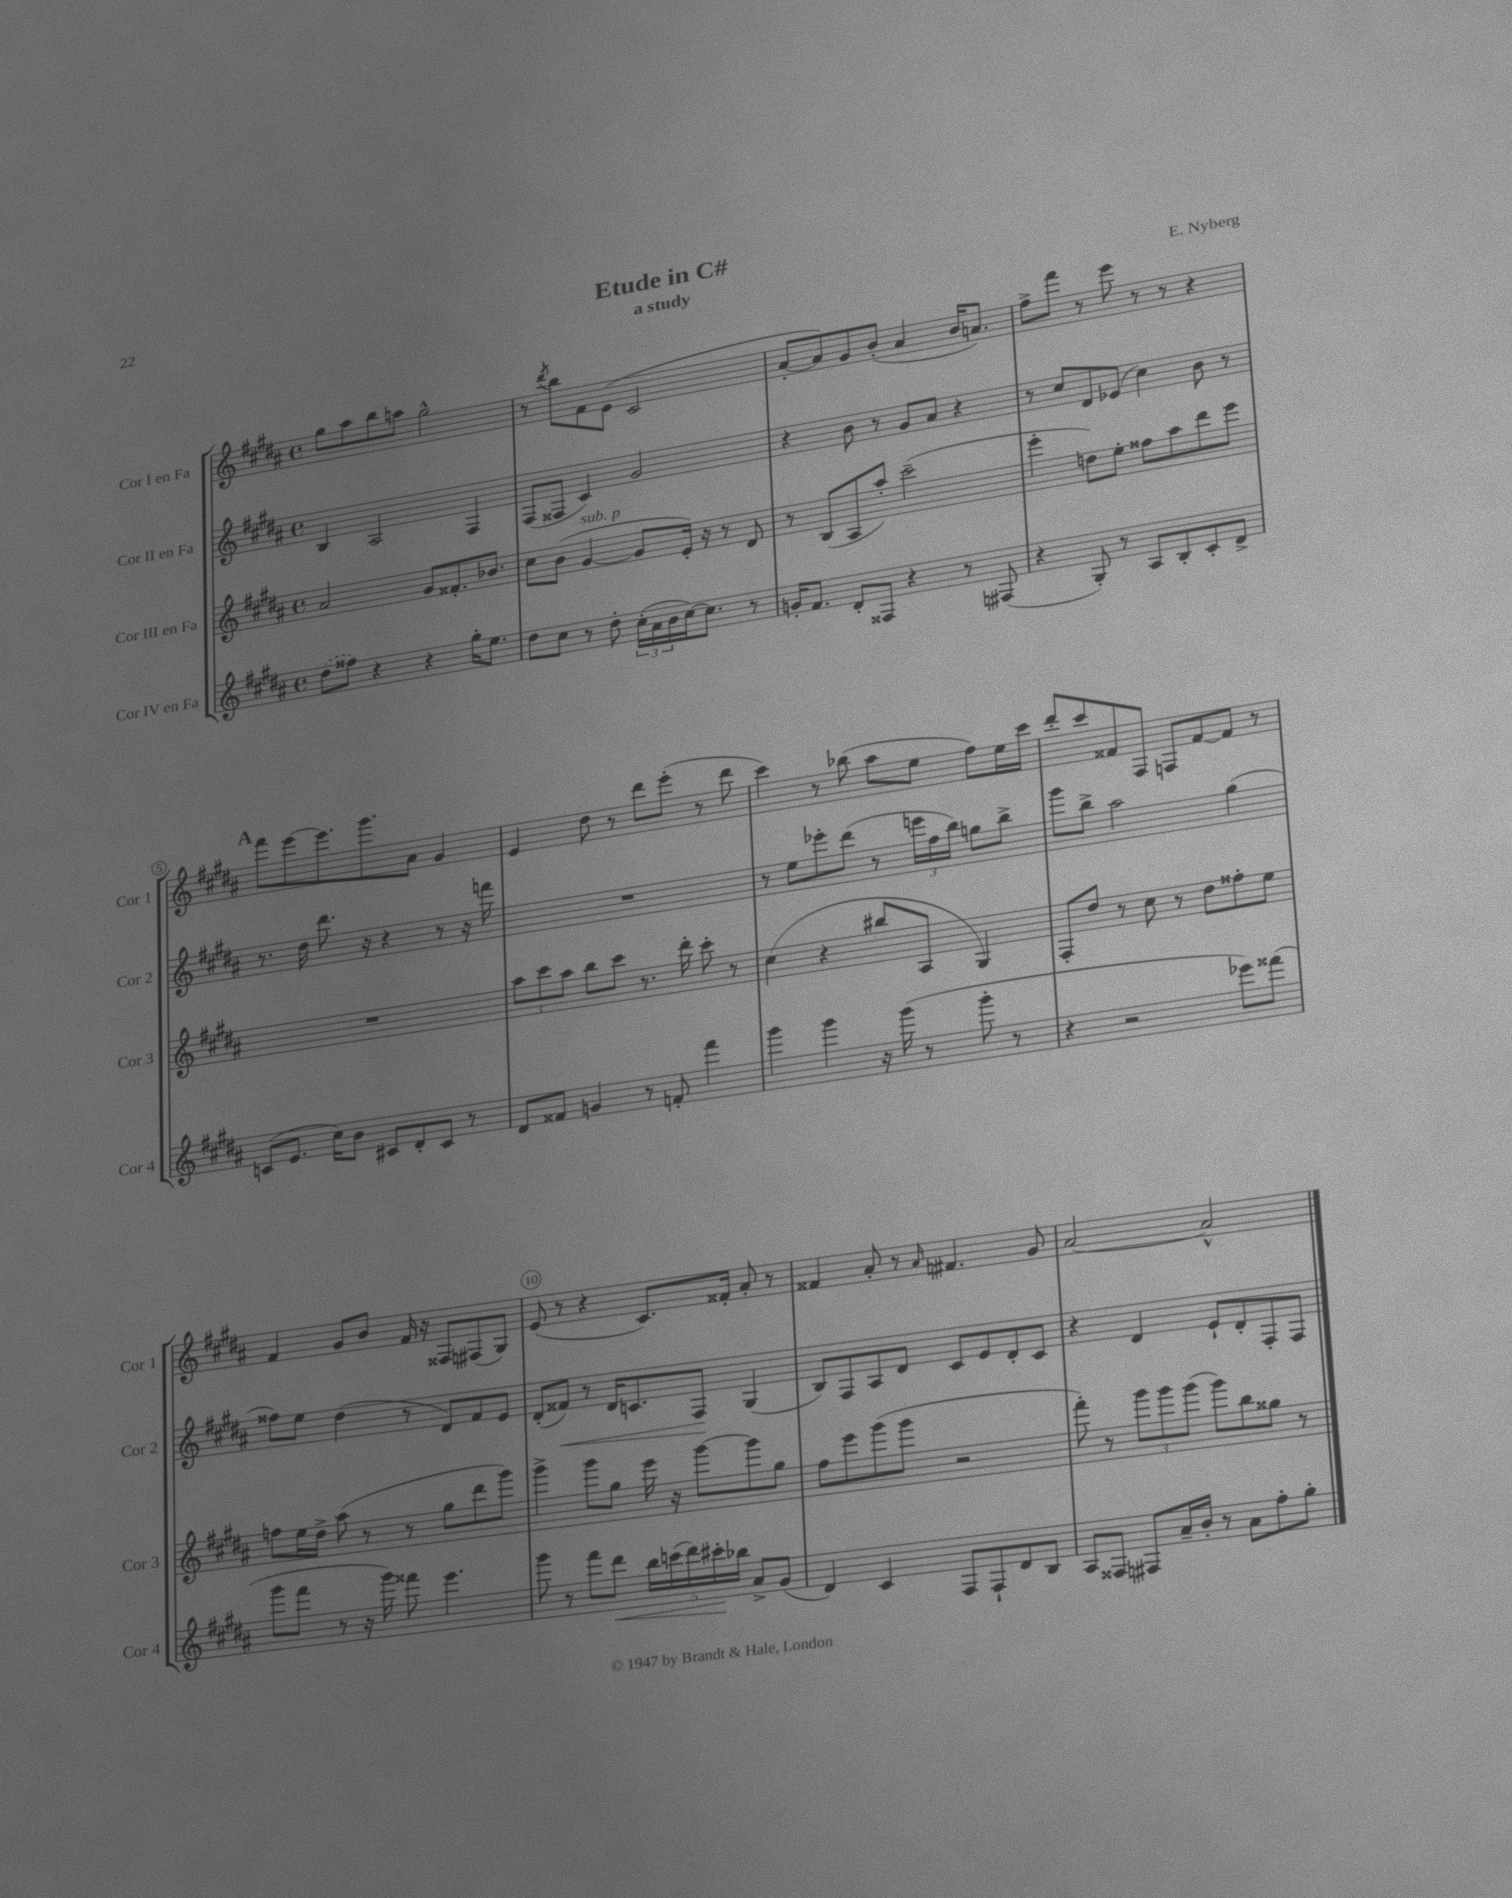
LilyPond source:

\header { title = "Etude in C#" composer = "E. Nyberg" subtitle = "a study" }
<<
\new StaffGroup <<
\new Staff = "s0" \with { instrumentName = "Cor I en Fa" shortInstrumentName = "Cor 1" } {
    \clef treble \key b \major \defaultTimeSignature \time 4/4
    gis''8 ais''8 b''8 a''8 gis''2-^ |
    r8 \acciaccatura { dis'''8 } b''8 fis'8 e'8( cis'2 |
    ais'8~-. ais'8) gis'8 b'8-.( ais'4 b'16 a'8.) |
    fis''8-> fis'''8 r8 e'''8 r8 r8 r4 |
    \mark \markup { \bold "A" } fis'''8 e'''8~ e'''8. gis'''8. ais'8 gis'4 |
    e'4 dis''8 r8 dis'''8 e'''8-.( r8 dis'''8 |
    cis'''4) r8 bes''8( ais''8 e''8 fis''8) e''16 cis'''16 |
    dis'''8-. cis'''8 fisis'8 fis8 f8 fisis'8~ fisis'8 r8 |
    fis'4 gis'8 b'8 fis'16 r16 fisis8 fis8( gis8) |
    e'8( r8 r4 cis'8.) fisis'16-. ais'8-. r8 |
    fisis'4 ais'8-. r8 \grace { ais'16 } fis'4. gis'8 |
    ais'2~ ais'2-^ \bar "|." |
}
\new Staff = "s1" \with { instrumentName = "Cor II en Fa" shortInstrumentName = "Cor 2" } {
    \clef treble \key b \major \defaultTimeSignature \time 4/4
    b4 ais2 fis4 |
    fis8( fisis8 cis'4) gis'2 |
    r4 b'8 r8 gis'8 ais'8 r4 |
    r8 cis''8 dis'8 ees'8( cis''4) b'8 r8 |
    \mark \markup { \bold "A" } r8. dis''16 dis'''8. r16 r4 r8 r16 f'''16 |
    R1 |
    r8 e''8 ees'''8-. dis'''8( r8 \tuplet 3/2 { e'''16 fis''16 b''16) } g''8 b''8-> |
    gis'''8 b''8-> ais''2 gis''4( |
    fisis''8) e''8 dis''4( r8 dis'8) fis'8 e'8 |
    dis'8-.( fisis'8\<) r8 dis'16 c'8. fis8\! gis4( |
    b8) fis8 ais8 dis'8 cis'8 e'8 dis'8-. cis'8 |
    r4 dis'4 e'8-! dis'8-. fis8-. fis8 \bar "|." |
}
\new Staff = "s2" \with { instrumentName = "Cor III en Fa" shortInstrumentName = "Cor 3" } {
    \clef treble \key b \major \defaultTimeSignature \time 4/4
    ais'2 gis'8 fisis'8.-. bes'8. |
    cis''8 b'8( gis'4~^\markup { \italic "sub. p" } gis'8 e'16-.) r16 r8 dis'8 |
    r8 b8( ais8 ais''8-.) cis'''2--( |
    e'''4-. d''8) e''8-. fisis''8 ais''8 dis'''8 e'''8 |
    \mark \markup { \bold "A" } R1 |
    \tuplet 3/2 { ais''8 cis'''8 ais''8 } b''8 cis'''8 r8. dis'''16-. cis'''8-. r8 |
    cis''4( r4 bis''8 ais8 gis4) |
    fis8-. dis''8 r8 cis''8 r8 dis''8 fisis''8-. e''8 |
    f''8 e''16 dis''16-> ais''8( r8 r8 gis''8 dis'''8 gis'''8) |
    gis'''4-> gis'''8 gis''8 e'''16 r16 gis'''8~ gis'''8 gis''8 |
    fis''8 e'''8 gis'''8( gis'''8 r2 |
    fis'''8-.) r8 \tuplet 3/2 { gis'''8 gis'''8 gis'''8( } gis'''8) b''8 gisis''8 r8 \bar "|." |
}
\new Staff = "s3" \with { instrumentName = "Cor IV en Fa" shortInstrumentName = "Cor 4" } {
    \clef treble \key b \major \defaultTimeSignature \time 4/4
    \once \slurDashed dis''8( fisis''8) r4 r4 gis''16-. e''8. |
    dis''8 cis''8 r8 dis''8-. \tuplet 3/2 { cis''16-.( ais'16 b'16 } cis''16~) cis''8. r8 |
    g'16-. fis'8. dis'8-. fisis8 r4 r8 fis8( |
    r4 gis8-.) r8 ais8 b8-. cis'8-. dis'8-> |
    \mark \markup { \bold "A" } c'8( e'8. cis''16) b'8 cis'8 dis'8-. cis'8 r8 |
    dis'8 fisis'8 g'4 r8 f'8-. fis'''4 |
    gis'''4 gis'''4 r16 gis'''16( r8 gis'''8-. r8 |
    r4 r2 ees'''8) fisis'''8( |
    gis'''8 fis'''8 r8 r16 gis'''16) fisis'''8 e'''4. |
    gis'''8 r8 fis'''8 dis'''8\< \tuplet 5/4 { b''16 c'''16( dis'''16) cis'''16-.\! bes''16 } ais'8-> gis'8( |
    dis'4) cis'4 fis8 fis8-! dis'8 b8 |
    ais8 fisis8 fis8 ais'16-- b'16-. r8 ais'8 fis''8-. gis''8-. \bar "|." |
}
>>
>>
\layout { \context { \Score \override BarNumber.break-visibility = ##(#f #t #t) barNumberVisibility = #(every-nth-bar-number-visible 5) \override BarNumber.stencil = #(make-stencil-circler 0.1 0.3 ly:text-interface::print) } }
